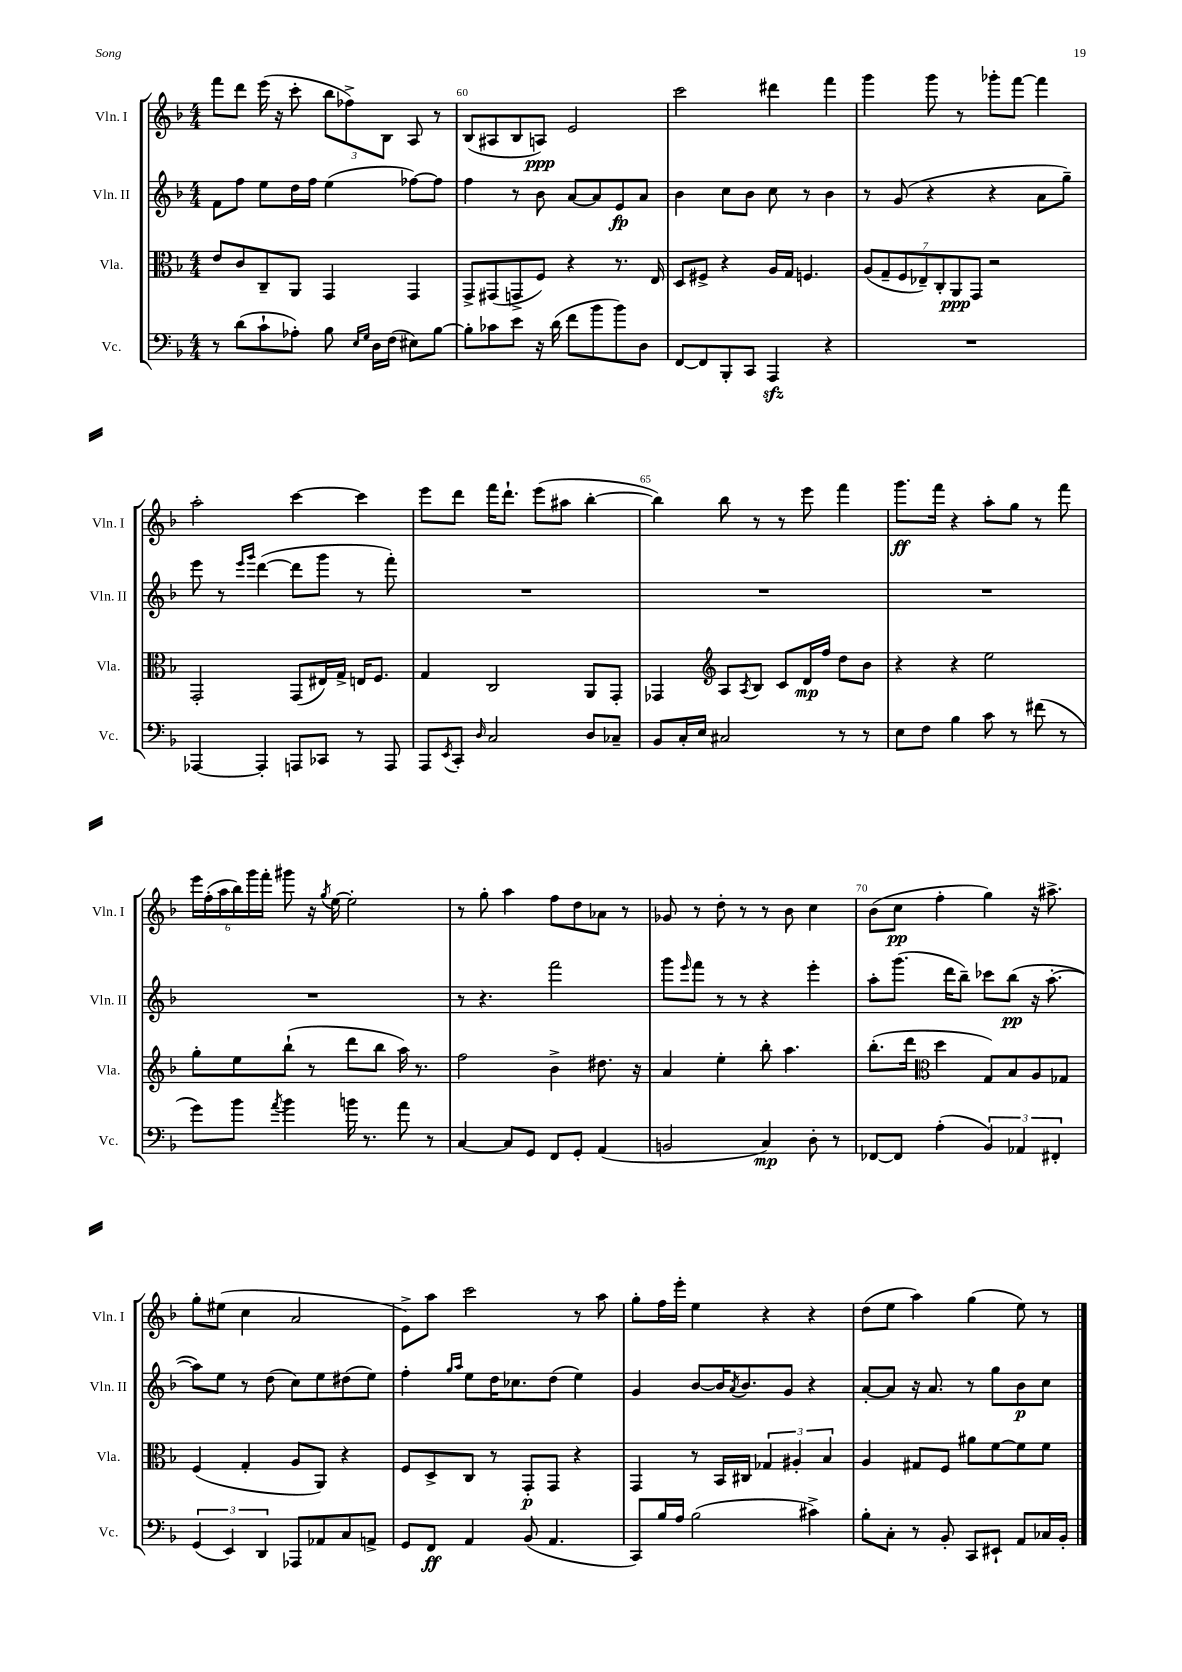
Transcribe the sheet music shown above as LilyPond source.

<<
\new StaffGroup <<
\new Staff = "s0" \with { instrumentName = "Vln. I" shortInstrumentName = "Vln. I" } {
    \clef treble \key f \major \numericTimeSignature \time 4/4
    f'''8 d'''8 e'''16( r16 c'''8-. \tuplet 3/2 { bes''8 fes''8->) bes8 } a8 r8 |
    bes8( ais8 bes8 a8\ppp) e'2 |
    c'''2 dis'''4 f'''4 |
    g'''4 g'''8 r8 ges'''8-. f'''8~ f'''4 |
    a''2-. c'''4~ c'''4 |
    e'''8 d'''8 f'''16 d'''8.-! e'''8( ais''8 bes''4~-. |
    bes''4) bes''8 r8 r8 e'''8 f'''4 |
    g'''8.\ff f'''16 r4 a''8-. g''8 r8 f'''8 |
    \tuplet 6/4 { e'''16 f''16-.( a''16 bes''16) g'''16 f'''16-. } gis'''8 r16 \acciaccatura { g''8 } e''16~ e''2-. |
    r8 g''8-. a''4 f''8 d''8 aes'8 r8 |
    ges'8 r8 d''8-. r8 r8 bes'8 c''4 |
    bes'8( c''8\pp f''4-. g''4) r16 ais''8.-> |
    g''8-. eis''8( c''4 a'2 |
    e'8->) a''8 c'''2 r8 a''8 |
    g''8-. f''16 e'''16-. e''4 r4 r4 |
    d''8( e''8 a''4) g''4( e''8) r8 \bar "|." |
}
\new Staff = "s1" \with { instrumentName = "Vln. II" shortInstrumentName = "Vln. II" } {
    \clef treble \key f \major \numericTimeSignature \time 4/4
    f'8 f''8 e''8 d''16 f''16 e''4( fes''8~) fes''8 |
    f''4 r8 bes'8 a'8~ a'8 e'8\fp a'8 |
    bes'4 c''8 bes'8 c''8 r8 bes'4 |
    r8 g'8( r4 r4 a'8 g''8--) |
    e'''8 r8 \grace { e'''16 g'''16 } d'''4~( d'''8 g'''8 r8 f'''8-.) |
    R1 |
    R1 |
    R1 |
    R1 |
    r8 r4. f'''2 |
    g'''8 \grace { e'''16 } f'''8 r8 r8 r4 e'''4-. |
    a''8-. g'''8.( d'''16 bes''8--) ces'''8 bes''8\pp( r16 a''8.~-. |
    a''8) e''8 r8 d''8( c''8) e''8 dis''8( e''8) |
    f''4-. \grace { g''16 a''16 } e''8 d''16 ces''8. d''8( e''4) |
    g'4 bes'8~ bes'16 \acciaccatura { a'8 } bes'8. g'8 r4 |
    a'8~-. a'8 r16 a'8. r8 g''8 bes'8\p c''8 \bar "|." |
}
\new Staff = "s2" \with { instrumentName = "Vla." shortInstrumentName = "Vla." } {
    \clef alto \key f \major \numericTimeSignature \time 4/4
    e'8 c'8 c8-- a,8 g,4 g,4 |
    g,8-> gis,8( g,8-> f8) r4 r8. e16 |
    d8 fis8-> r4 a16 g16 f4. |
    \tuplet 7/4 { a8( g8-- f8 ees8--) c8-. a,8\ppp g,8 } r2 |
    g,2-. g,8( eis16) g16-> e16 f8. |
    g4 c2 a,8 g,8-. |
    ges,4 \clef treble a8 \acciaccatura { a8 } bes8 c'8 d'16\mp f''16 d''8 bes'8 |
    r4 r4 e''2 |
    g''8-. e''8 bes''8-!( r8 d'''8 bes''8 a''16) r8. |
    f''2 bes'4-> dis''8. r16 |
    a'4 e''4-. bes''8-. a''4. |
    bes''8.-.( d'''16 \clef alto d''4 g8) bes8 a8 ges8 |
    f4( g4-. a8 a,8) r4 |
    f8 d8-> c8 r8 g,8-.\p g,8 r4 |
    g,4 r8 bes,16 cis16 \tuplet 3/2 { ges4 ais4-. bes4 } |
    a4 gis8 f8 ais'8 f'8~ f'8 f'8 \bar "|." |
}
\new Staff = "s3" \with { instrumentName = "Vc." shortInstrumentName = "Vc." } {
    \clef bass \key f \major \numericTimeSignature \time 4/4
    r8 d'8( c'8-! aes8-.) bes8 \grace { e16 g16 } d16 f16( eis8) bes8~ |
    bes8-. ces'8 e'8 r16 d'16( f'8 bes'8 bes'8) d8 |
    f,8~ f,8 bes,,8-. c,8 a,,4\sfz r4 |
    R1 |
    aes,,4~ aes,,4-. a,,8 ces,8 r8 a,,8 |
    a,,8 \acciaccatura { e,8 } c,8-. \grace { d16 } c2 d8 ces8-- |
    bes,8 c16-. e16 cis2 r8 r8 |
    e8 f8 bes4 c'8 r8 fis'8( r8 |
    g'8) bes'8 \acciaccatura { a'8 } bes'4 b'16 r8. a'8 r8 |
    c4~ c8 g,8 f,8 g,8-. a,4( |
    b,2 c4\mp) d8-. r8 |
    fes,8~ fes,8 a4-.( \tuplet 3/2 { bes,4) aes,4 fis,4-. } |
    \tuplet 3/2 { g,4( e,4) d,4 } aes,,8 aes,8 c8 a,8-> |
    g,8 f,8\ff a,4 bes,8( a,4. |
    c,8) bes16 a16 bes2( cis'4->) |
    bes8-. c8-. r8 bes,8-. c,8 eis,8-! a,8 ces16 bes,16-. \bar "|." |
}
>>
>>
\layout { \context { \Score currentBarNumber = #59 \override BarNumber.break-visibility = ##(#f #t #t) barNumberVisibility = #(every-nth-bar-number-visible 5) } }
